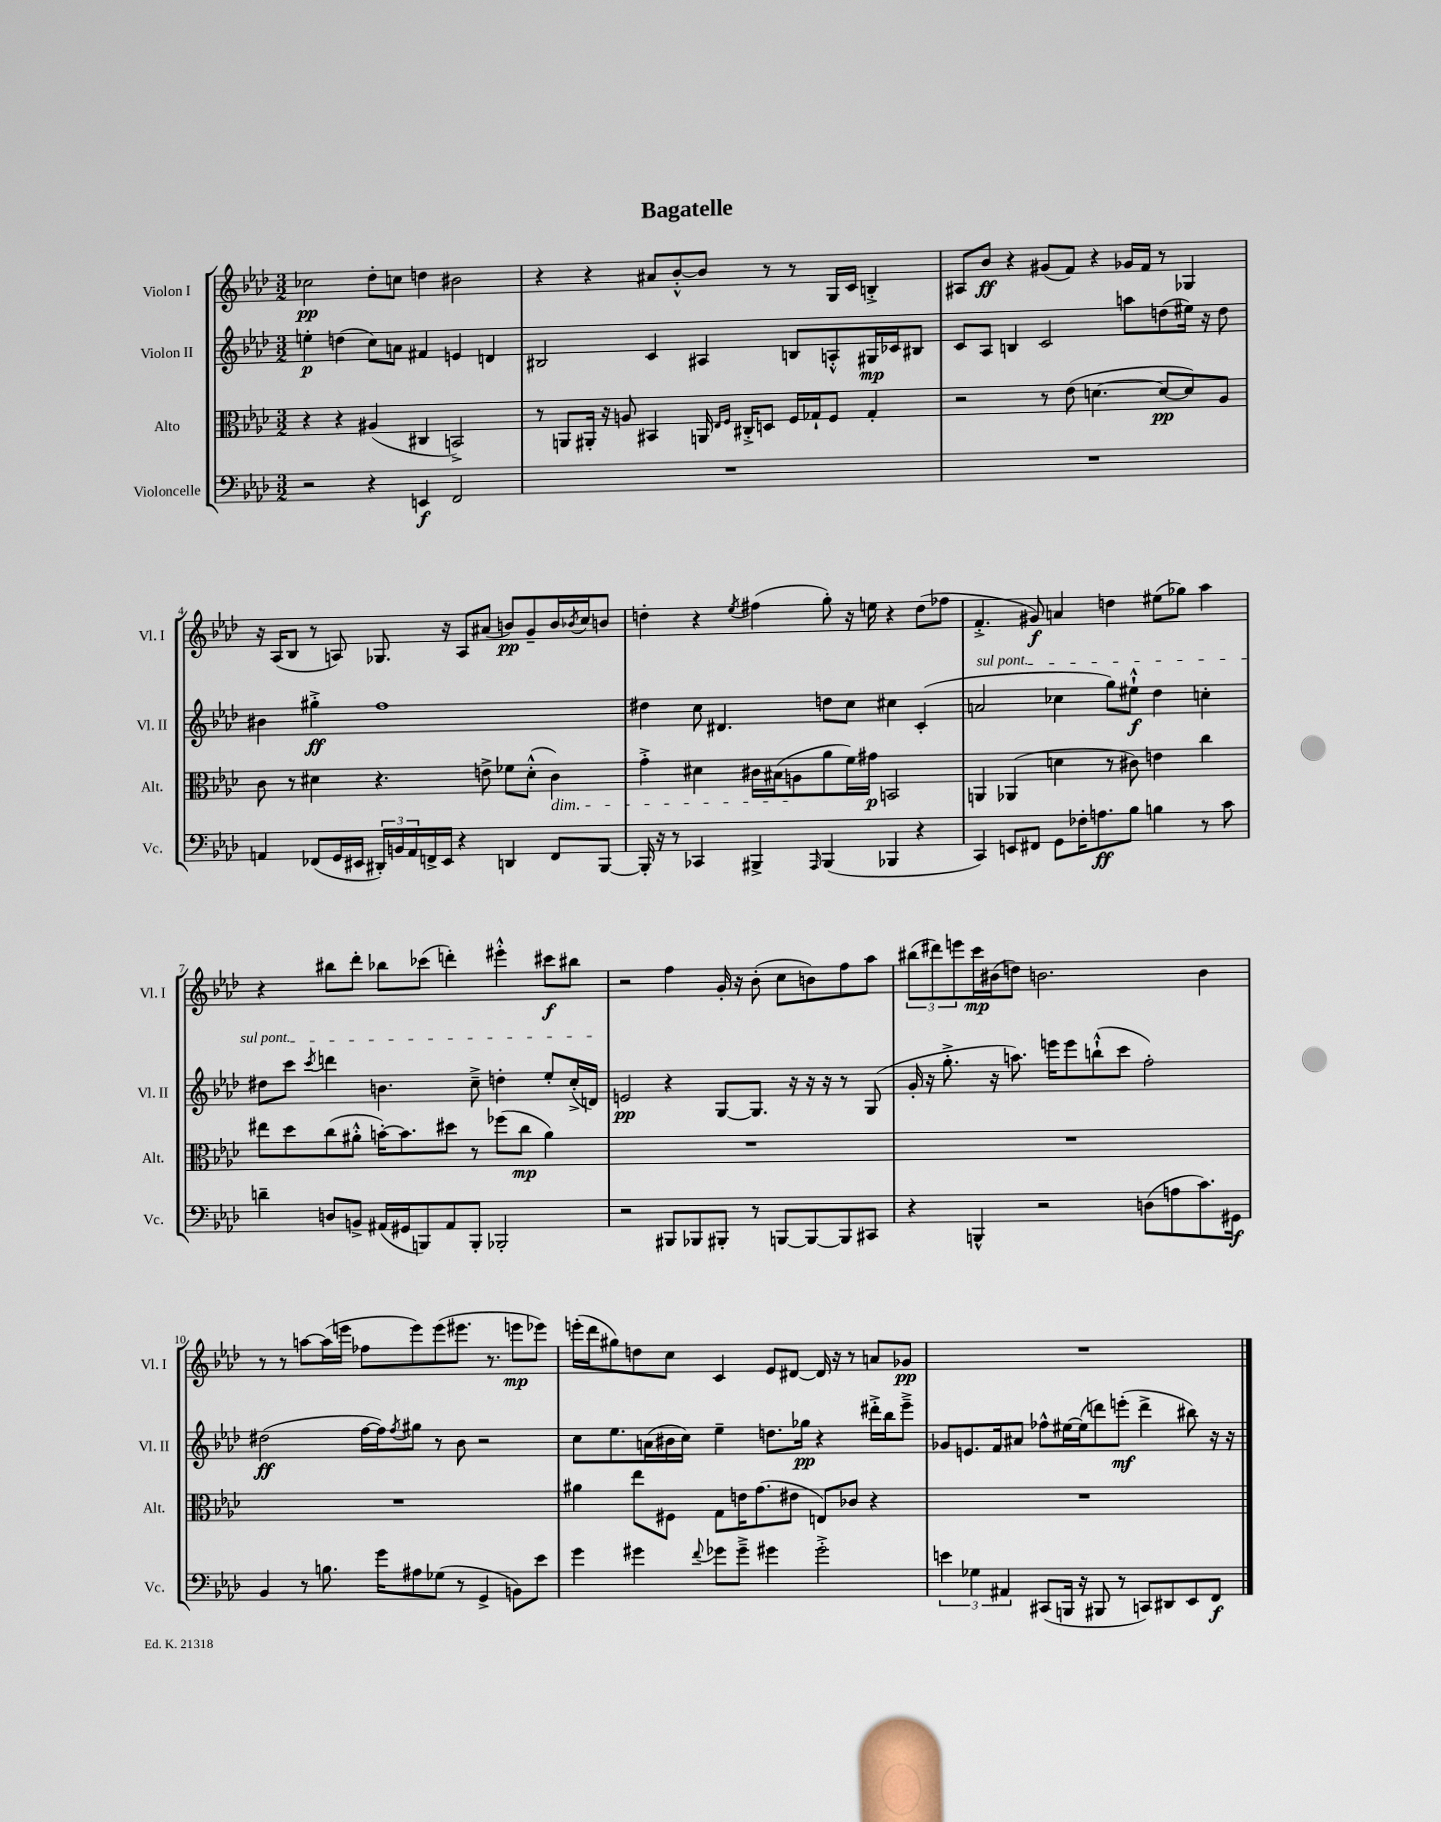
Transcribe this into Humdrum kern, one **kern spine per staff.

**kern	**kern	**kern	**kern
*staff4	*staff3	*staff2	*staff1
*clefF4	*clefC3	*clefG2	*clefG2
*k[b-e-a-d-]	*k[b-e-a-d-]	*k[b-e-a-d-]	*k[b-e-a-d-]
*M3/2	*M3/2	*M3/2	*M3/2
2r	4r	4ee'	2cc-
.	4r	(4dd	.
4r	(4A#	8cc)	8dd-'
.	.	8a	8cc
4EE	4C#	4f#	4dd
2FF	2BB^)	4e	2b#
.	.	4d	.
=	=	=	=
1.r	8r	2B#	4r
.	8AA	.	.
.	16AA#'	.	4r
.	16r	.	.
.	8A	.	.
.	4BB#	4c	8a#
.	.	.	[8b-'^^
.	16AA	4A#	8b-]
.	16qqE-	.	.
.	16qqF	.	.
.	16C#'^	.	.
.	8D	.	8r
.	16F	8B	8r
.	16G-`	.	.
.	8F	8A'^^	16G
.	.	.	16c
.	4G-'	16G#	4B'^
.	.	16c-	.
.	.	8B#	.
=	=	=	=
1.r	2r	8c	8A#
.	.	8A-	8b-
.	.	4B	4r
.	8r	2c	(8g#
.	(8e-	.	8f)
.	[4.d	.	4r
.	.	8aa	16g-
.	.	.	16f
.	8d_	(8dd	8r
.	8d])	16ee#)	4G-
.	.	16r	.
.	8A-	8dd	.
=	=	=	=
4AA	8c	4b#	16r
.	.	.	(16A-
.	8r	.	8B-
(8FF-	4d#	4gg#'^	8r
16GG	.	.	8A)
16EE#	.	.	.
24DD#')	4.r	1ff	8.G-
24BB	.	.	.
24AA	.	.	.
16FF^	.	.	.
16EE#	.	.	16r
4r	.	.	8A
.	8e^	.	(8a#
4DD	8f-	.	8b)
.	(8d#'^^	.	8g~
8FF	4c)	.	16b
.	.	.	8qb-
.	.	.	16cc
[8BBB-	.	.	8b
=	=	=	=
16BBB-']	4g'^	4dd#	4dd'
16r	.	.	.
8r	.	.	.
4CC-	4d#	8cc	4r
.	.	4.d#	.
.	.	.	8qee-
4BBB#^	16c#	.	(4ff#
.	(16B#	.	.
.	8A	.	.
16qqAAA-	.	.	.
(4BBB#	8a-	8dd	8gg')
.	16f)	8cc	16r
.	16g#	.	16ee
4BBB-	2BB	4cc#	4r
4r	.	(4c'	(8dd
.	.	.	8ff-
=	=	=	=
4CC)	4AA	2a	4.f'^
8EE	(4AA-	.	.
8FF#	.	.	8g#)
8GG	4d	4cc-	4a
16F-'	.	.	.
8.A	.	.	.
.	8r	8gg)	4dd
8B-	8c#)	8ee#`^^	.
4B	4e	4dd-	(8ee#
.	.	.	8gg-)
8r	4cc	4cc'	4aa-
8c	.	.	.
=	=	=	=
4d~	8ee#	8dd#	4r
.	8dd-	8ccc	.
.	.	8qccc	.
8D	(8cc	4ddd	8bb#
8BB^	8a#'^^	.	8ddd-'
(16AA#	[16b')	4.b	8bb-
16GG#	8.b]	.	.
8BBB)	.	.	(8ccc-
8AA#	8dd#	.	4ddd')
8BBB'	8r	8cc~^	.
2BBB-'	(8ff-	4dd'	4eee#'^^
.	8cc	.	.
.	4a#)	8ee-'	8ccc#
.	.	(16cc'^	8bb#
.	.	16d)	.
=	=	=	=
2r	1.r	2e	2r
8BBB#	.	4r	4ff
8BBB-	.	.	.
8BBB#'	.	[8G	16g'
.	.	.	16r
8r	.	8.G]	(8b-'
[8BBB	.	.	8cc
.	.	16r	.
8BBB_	.	16r	8b)
.	.	16r	.
8BBB]	.	8r	8ff
8CC#	.	(8G	8aa-
=	=	=	=
4r	1.r	16g'	(12bb#
.	.	16r	.
.	.	.	12ddd#)
.	.	8.gg'^	.
.	.	.	12eee
4BBB^^	.	.	16ccc
.	.	16r	(16b#
.	.	8.aa)	8dd)
2r	.	.	2.b
.	.	16eee	.
.	.	8eee	.
.	.	(8bb`^^	.
.	.	8ccc	.
(8D	.	2ff')	.
8A	.	.	.
8.c)	.	.	4b
16GG#	.	.	.
=	=	=	=
4BB-	1.r	(2dd#	8r
.	.	.	8r
8r	.	.	[8aa
8.B	.	.	(16aa]
.	.	.	16eee
.	.	[16ff	8ff-
16g	.	16ff])	.
.	.	8qff	.
8A#	.	8gg#	8eee)
(8G-	.	8r	(8eee
8r	.	8b-	8.eee#
4GG^	.	2r	.
.	.	.	8.r
8BB)	.	.	8eee
8e-	.	.	8eee-)
=	=	=	=
4g	4a#	8cc	(16eee'
.	.	.	16ddd-
.	.	8.ee-	8gg#)
4g#	8ee-	.	8dd
.	.	(16a	.
.	8F#	16b#	8cc
.	.	16cc)	.
8qqf	.	.	.
8g-	8G	4ee-~	4c
8g-~^	16e	.	.
.	(8.g	.	.
4g#	.	8.dd	8e-
.	8e#	.	[8d#
.	.	16gg-	.
2g#'^	8E)	4r	16d#]
.	.	.	16r
.	8c-	.	8r
.	4r	16ddd#'^	8a
.	.	16bb-	.
.	.	8eee-~^	8g-
=	=	=	=
6e	1.r	8g-	1.r
.	.	8.e	.
6G-	.	.	.
.	.	16f	.
6AA#	.	.	.
.	.	8a#	.
(8CC#	.	8ff-^^	.
16BBB	.	[16ee#	.
16r	.	(16ee#]	.
8BBB#	.	8ddd)	.
8r	.	(8eee'	.
8CC)	.	4ddd^	.
8DD#	.	.	.
8EE-	.	8bb#)	.
8FF	.	16r	.
.	.	16r	.
==	==	==	==
*-	*-	*-	*-
